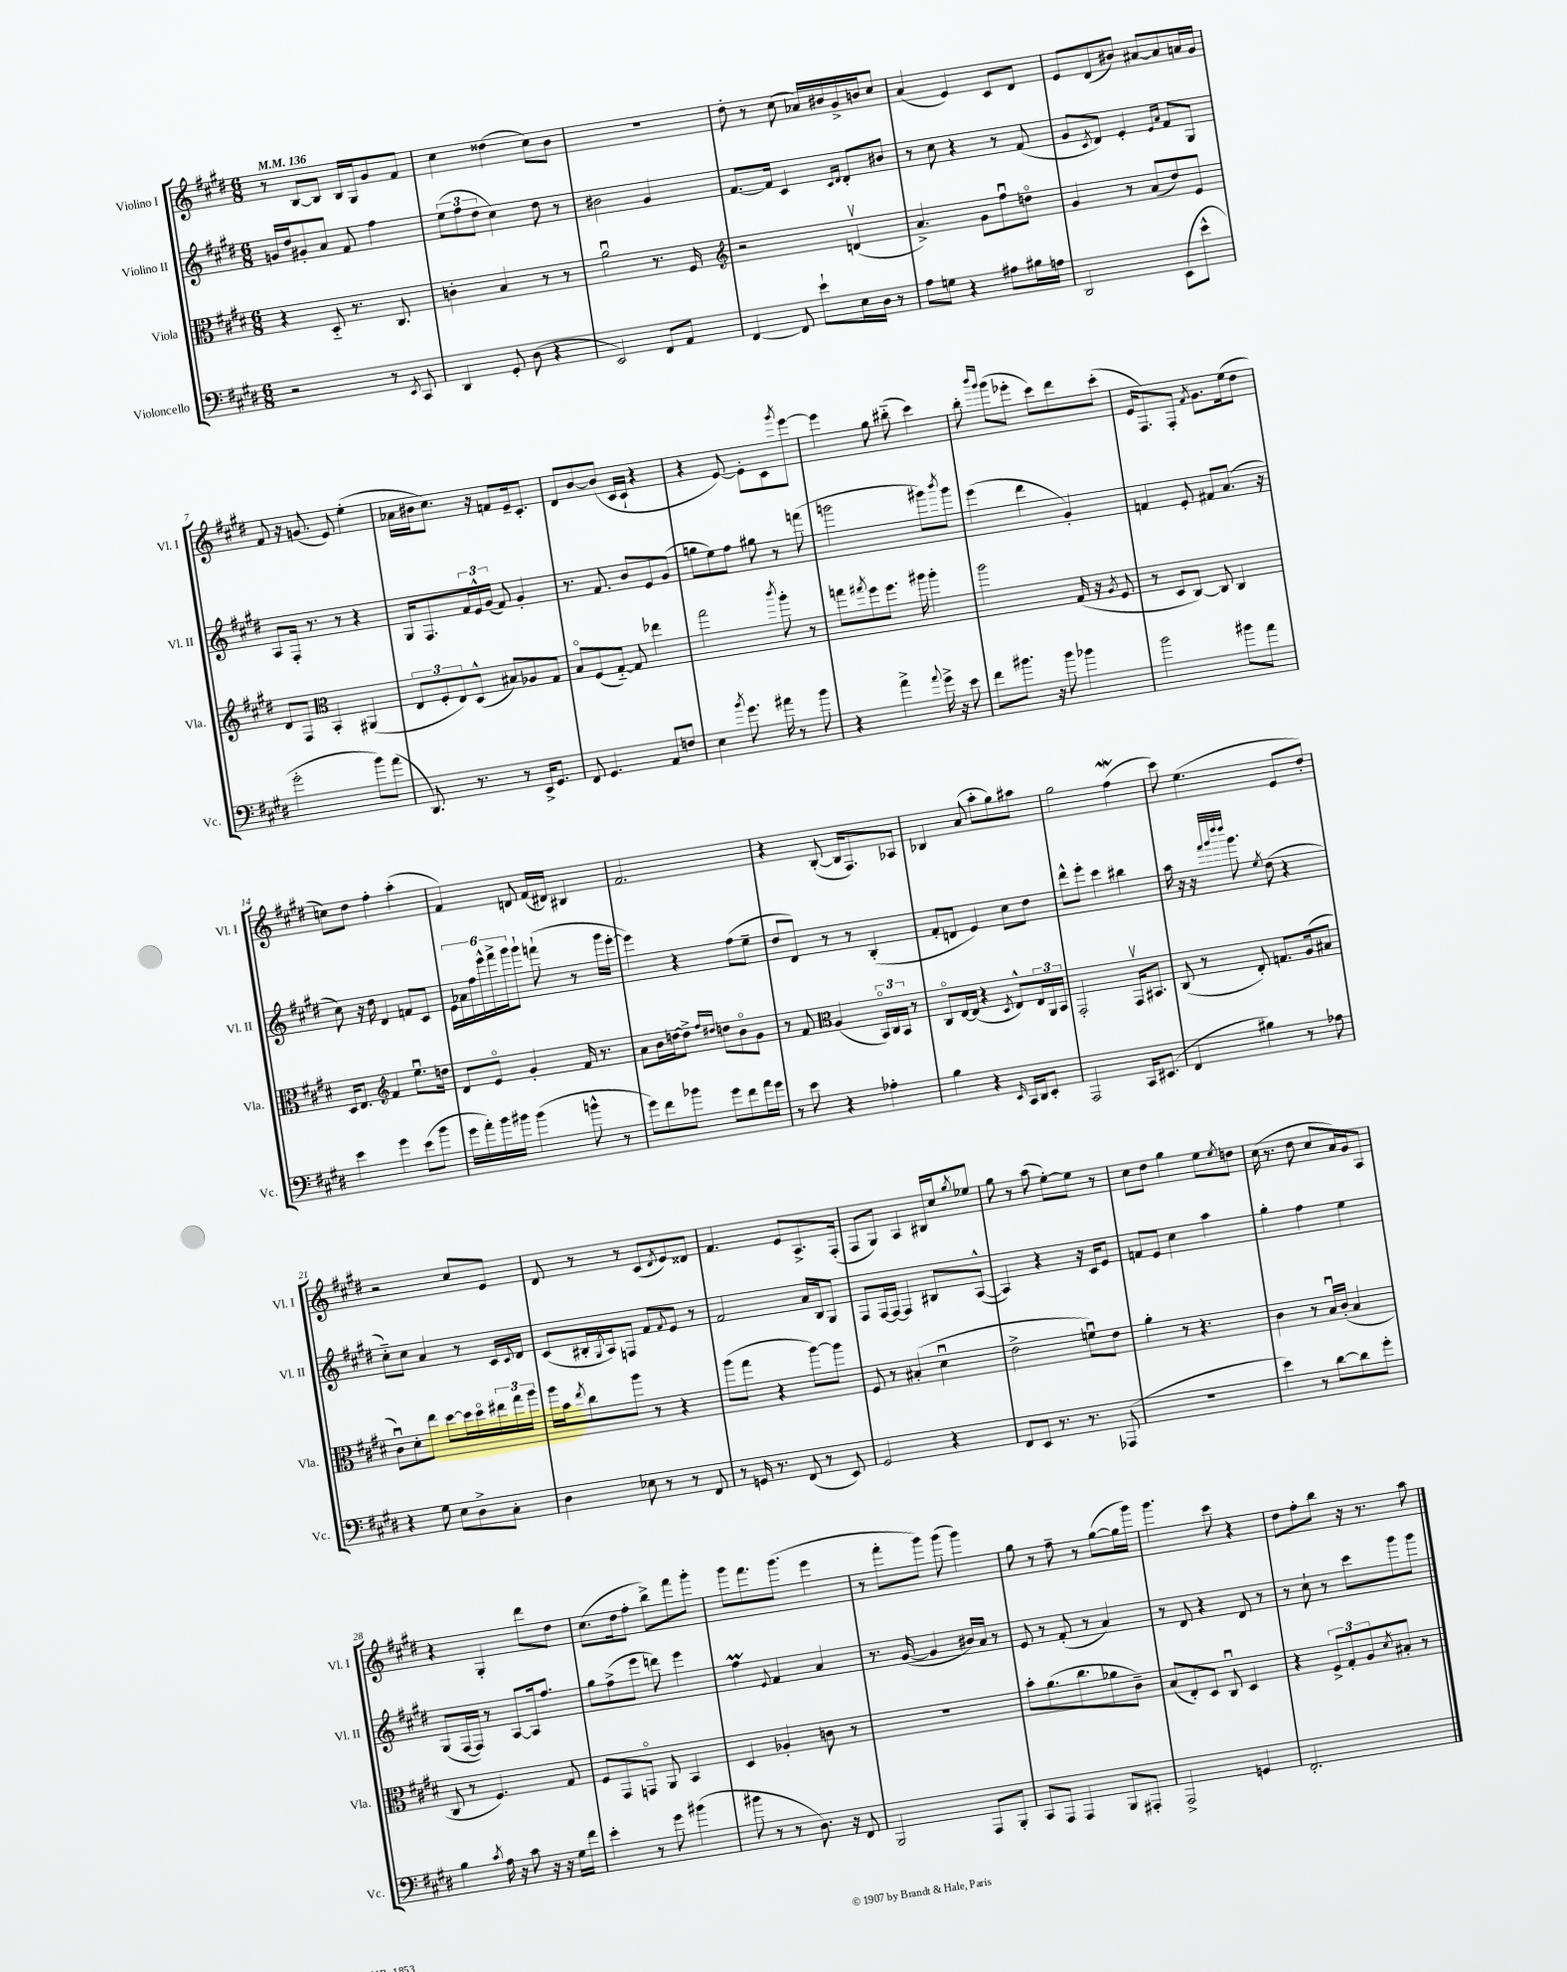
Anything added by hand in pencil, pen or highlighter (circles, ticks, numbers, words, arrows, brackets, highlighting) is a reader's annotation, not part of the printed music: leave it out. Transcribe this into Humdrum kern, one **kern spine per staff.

**kern	**kern	**kern	**kern
*part4	*part3	*part2	*part1
*staff4	*staff3	*staff2	*staff1
*I"Violoncello	*I"Viola	*I"Violino II	*I"Violino I
*I'Vc.	*I'Vla.	*I'Vl. II	*I'Vl. I
*clefF4	*clefC3	*clefG2	*clefG2
*k[f#c#g#d#]	*k[f#c#g#d#]	*k[f#c#g#d#]	*k[f#c#g#d#]
*M6/8	*M6/8	*M6/8	*M6/8
*MM136	*MM136	*MM136	*MM136
=1	=1	=1	=1
2r	4r	16gn/LL	8r
.	.	16dd#/J	.
.	.	8g#X'/	[8B/L
.	8D#/	8a/J	8B/J]
.	8.r	8f#/	16B/LL
.	.	.	16G#/J
8r	.	4ff#\	8g#/
.	8.C#/	.	.
8qEE/	.	.	.
8CC#/	.	.	8f#/J
=2	=2	=2	=2
4DD#/	4cn'\	(12ee\L	4cc#\
.	.	12ff#\	.
.	.	12dd#\J	.
8GG#'/	4B/	4cc#\)	(4dd##X\
(8D#\	.	.	.
4r	8r	8dd#\	8cc#\L)
.	8r	8r	8b\J
=3	=3	=3	=3
2EE/)	2au\	2b#X\	2.r
8FF#/L	8.r	4g#/	.
8AA/J	.	.	.
.	16F#/	.	.
=4	=4	=4	=4
*	*clefG2	*	*
[4FF#/	2r	[8.f#/L	8dd#'\
.	.	.	8r
.	.	16f#/Jk]	.
8FF#/]	.	4c#/	(8cc#\
8e`\L	.	.	16a-X/LL)
.	.	.	16b#X/
.	.	16qqc#/LL	.
.	.	16qqd#/JJ	.
16E\L	(4dnv/	8d#'/L	16g#^/
16D#\JJ	.	.	16bn/J
8r	.	8b#X/J	8cc#/J
=5	=5	=5	=5
8A\L	4.a^/)	8r	(4a/
8Gn\J	.	8cc#\	.
4r	.	4r	4e/)
.	8g#\L	.	.
8A#X\L	8ff#u\	8r	8c#/L
16B#X\L	8ddn\J	(8f#/	8d#/J
16An\JJ	.	.	.
=6	=6	=6	=6
2DD#/	4g#/	8g#/L	8e/L
.	.	8qc#/	.
.	.	8d#/J)	(8d#/
.	8r	4e'/	8b#X/J)
.	(8a/L	.	[8a#X/L
.	.	16qqe/LL	.
.	.	16qqa/JJ	.
(8EE\L	8dd#/)	8f#/L	8a#/]
8e^^\J	8e/J	8G#/J	16an/L
.	.	.	16g#/JJ
!!LO:LB:g=z
=7	=7	=7	=7
2g#'\	8d#/L	8A/L	8f#/
.	8F#/J	16F#'/Jk	16r
.	.	8.r	(8.gn/
*	*clefC3	*	*
.	4BB'/	.	.
.	.	8r	8e/)
8b\L)	(4AA#X/	4r	(4ee'\
(8a\J	.	.	.
=8	=8	=8	=8
8.DD#/)	12E/L	16G#/KL	16a-X\LL
.	.	8.F#/	16b#X\J
.	12F#'/	.	.
.	.	.	8.cc#\J)
.	12E/)	.	.
8.r	.	.	.
.	(8D#^^/J	24f#/L	.
.	.	24e^^/	.
.	.	.	16r
.	.	(24g#/JJ	.
8r	8B#X/L)	8f#/)	8fn/L
16EE^/KL	8A-X/	4g#'/	16e~/k
8.GG#/J	.	.	8.c#'/J
.	8G#/J	.	.
=9	=9	=9	=9
8FF#/	8B/L	8.r	8d#/L
4.GG#/	(8F#/	.	[8b/
.	.	8.f#/	.
.	[8G#/J)	.	(8b/J]
.	8G#/]	8b/L	16c#/LL
.	.	.	16c#`/JJ
8AA/L	4ee-X\	8e/	4r
8Fn/J	.	(8g#/J	.
=10	=10	=10	=10
4E\	2gg#\	8ggn\L	4r
.	.	8ee\)	.
8qb/	.	.	.
8.g#\	.	8ff#\J	[8e/)
.	.	8gg#X\	8e'\L]
16a#X\	.	.	.
.	8qccc#/	.	.
8r	8aa'\	8r	8c#\
.	.	.	8qggg#/
8b\	8r	(8fffn\	[8eee\J
=11	=11	=11	=11
4r	8ggn\L	2gggn\	4eee\]
.	8qgg#X/	.	.
.	8ff#\	.	.
4a^\	8.ff#\J	.	8gg#\
.	.	.	(8bb#X\
.	16aa#X\	.	.
8qqa/	.	.	.
16g#^\	4aa#'\	8ggg#X\L)	4ccc#\)
16r	.	.	.
.	.	8qbbb/	.
8e\	.	8ggg#\J	.
=12	=12	=12	=12
8f#\L	2aa\	(4eee\	8bb'\
.	.	.	16qqbbb/LL
.	.	.	16qqggg#/JJ
8.b#X\J	.	.	(8ggg#\L
.	.	4ddd#\	8eee-X'\J
16r	.	.	.
8b#\	.	.	8ccc#\L)
4b-X\	(16G#/	4g#'/)	8ddd#\
.	16r	.	.
.	8qA/	.	.
.	8F#/	.	(8ccc#'\J
=13	=13	=13	=13
2b\	8r	4fn/	16e/KL
.	.	.	8.F#/)
.	8D#/L	.	.
.	[8C#/J)	8e'/	8F#'/J
.	.	.	8qf#/
.	8C#/]	8f#X/L	8.g#\L
8b#X\L	4C#/	(8.a/J	.
.	.	.	(16ee\k
8a\J	.	.	8dd#\J
.	.	16r	.
!!LO:LB:g=z
=14	=14	=14	=14
4e\	16D#/KL	8cc#\)	8ccn\L)
.	8.E/J	.	.
.	.	16r	8dd#\J
.	.	16dd#\	.
*	*clefG2	*	*
4g#\	4f#/	4d#/	4ff#'\
(8e\L	8.eeu\L	8fn/L	(4aa'\
8b\J	.	8c#/J	.
.	16ddn\Jk	.	.
=15	=15	=15	=15
16g#\LL	8d#/L	24e\LL	4f#/)
.	.	24a-X\	.
16a'\)	.	.	.
.	.	24ff#\	.
16b\	8e/J	24eee^^\	.
.	.	24fff#^\	.
16b#X\JJ	.	.	.
.	.	24ggg#\J	.
(4b#\	4g#'/	8ggg#`\J	8dn/
.	.	(8fffn`\	(16f#/LL
.	.	.	16d#X/JJ)
8bn^^\	16f#/	8r	4B#X/
.	8.r	.	.
8r	.	16ggg#\LL	.
.	.	[16eee'\JJ	.
=16	=16	=16	=16
8g#\L)	8a\L	4eee\])	2.f#/
8f#\	16b\L	.	.
.	[16ddn\J	.	.
8b-X\J	8dd^\J]	4r	.
.	16qqff#/LL	.	.
.	16qqdd#X/JJ	.	.
8g#\L	8ddn\L	.	.
8f#\	8b\	(8ff#\L	.
16a\L	8g#\J	8ee~\J	.
16g#\JJ	.	.	.
=17	=17	=17	=17
8r	8r	8dd#/L	4r
8e\	8f#/	8d#/J)	.
*	*clefC3	*	*
4r	(4A/	8r	([8B'/
.	.	8r	16B/KL]
.	.	.	8.F#/)
4A-X'\	24BB/LL)	(4B'/	.
.	24C#/	.	.
.	24BB/JJ	.	.
.	8r	.	8A-X/J
=18	=18	=18	=18
4B\	8C#/L	8f#'/L	4B-X/
.	[16E/L	8dn/J	.
.	(16E/JJ]	.	.
4r	4r	4e/)	(8a/
.	.	.	8aa'\L
16qqEE/	8qD#/	.	.
16CC#/LL	8E^^/L)	8cc#\L	8gg#\)
16DD#/J	.	.	.
8EE'/J	24E/L	8dd#\J	8aa#X\J
.	24AA/	.	.
.	24BB/JJ	.	.
=19	=19	=19	=19
2AAA/	2GG#'/	8ddd#^^\L	2gg#\
.	.	8eee'\J	.
.	.	4ccc#\	.
16CC#/KL	16GG#v/KL	4bb#X\	(4ff#W\
(8.EE#X/J	8.BB#X/J	.	.
=20	=20	=20	=20
4FF#/	(8C#/	16aa\	8ccc#\)
.	.	16r	.
.	8r	16r	(4.ee\
.	.	32qqfff#/LLL	.
.	.	32qqggg#/	.
.	.	32qqdddd#/	.
.	.	32qqdddd#/JJJ	.
.	.	8.ggg#\	.
4B#X\)	8E'/)	.	.
.	.	8qee/	.
.	8.Gn/L	(8dd#\	.
8r	.	4r	8e/L
.	(16A/k	.	.
8A-X\	8B#X/J	.	8dd#'/J)
!!LO:LB:g=z
=21	=21	=21	=21
4r	8c#u\L)	8cc#\L)	2r
.	8d#'\	8cc#\J	.
8G#\	8ee\J	4a/	.
8E\L	[8dd#\L	.	.
8D#^\	16dd#\L]	8r	8cc#/L
.	16dd#\	.	.
8C#'\J	24ee#X\	16c#/LL	8e/J
.	24gg#\	.	.
.	.	8qqc#/	.
.	.	16d#/JJ	.
.	24aa\JJ	.	.
=22	=22	=22	=22
4D#\	16aa\LL	(8c#/L	8d#/
.	16b\J	.	.
.	8qee/	.	.
.	8cc#\	16B#X'/L	8r
.	.	8qG#/	.
.	.	16A/J)	.
8E-X\	8aa\J	8Fn/J	8r
8r	8r	8f#/L	(8c#/L
.	.	8qqf#/	8qd#/
8r	4r	8e/J	8e/)
8FF#/	.	8r	8d##X/J
=23	=23	=23	=23
8r	(8aa\L	2f#/	4.f#/
16GGn/	8gg#\J	.	.
8.r	.	.	.
.	4r	.	.
(8FF#/	.	.	8e/L
8r	[8aa\L)	16a/LL	8.A^/
.	.	16B/J	.
8EE/)	8aa\J]	8G#/J	.
.	.	.	(16F#'/Jk
=24	=24	=24	=24
2GG#/	8F#/	8F#/L	8F#/L
.	8r	[16F#/L	8G#/J)
.	.	16F#/JJ_	.
.	(4B#X'/	4F#/]	4A/
4r	4d#u\	8B#X/L	16B#X/LL
.	.	.	16cc#/J
.	.	.	8qgg#/
.	.	([8A^^/J	8ee-X/J
=25	=25	=25	=25
8FF#/L	2e^\	4A/])	8gg#\
8EE/J	.	.	8r
8.r	.	4r	(8aa\
.	.	.	[8ee'\L)
8.r	.	.	.
.	8fnu\L)	16r	8ee\J]
.	.	16c#/KL	.
(8AAA-X/	8e\J	8e/J	8r
=26	=26	=26	=26
2.r	4a'\	8fn/L	8cc#\L
.	.	8e/J	8dd#\J
.	8r	4cc#\	4gg#\
.	4.r	.	.
.	.	4aa\	8ee\L
.	.	.	8qee/
.	.	.	8ddn\J
=27	=27	=27	=27
4e\)	4c#\	4gg#'\	(16cc#\
.	.	.	8.r
8r	8r	4ff#\	8dd#\
[8d#\L	16Bu/LL	.	8cc#/L
.	(16c#'/JJ	.	.
8d#\]	4B/	4ee\	16a/L)
.	.	.	16g#/J
8g#'\J	.	.	8A/J
!!LO:LB:g=z
=28	=28	=28	=28
4B\	8C#/	(8G#/L	4r
.	8r	[16F#/L	.
.	.	16F#/JJ])	.
8qc#/	.	.	.
16A\	4.F#/)	8r	4G#'/
16r	.	.	.
8c#\	.	[8A/L	.
16r	.	16A/k]	8ddd#\L
16r	.	8.ff#/J	.
16G#\LL	8G#/	.	8dd#\J
16f#\JJ	.	.	.
=29	=29	=29	=29
4e'\	8F#/L	8gg#\L	(8.cc#\L
.	8GG#/	(8ff#^\	.
.	.	.	16dd#\k
8r	8GGn/J	8eee\J	8ff#'\J
8g#\	8AA/	8dddn\)	8bb^\L)
(4b#X\	4BB/	4eee\	8fff#\
.	.	.	8ggg#'\J
=30	=30	=30	=30
8b#X\	4D#/	4ff#M\	8ggg#\L
8r	.	.	8.fff#\
.	.	8qqe/	.
8r	4A-X'/	4f#/	.
.	.	.	(8.ggg#\J
8.D#\)	.	.	.
.	8cn\	4a/	4eee\
16r	.	.	.
8FF#/	8r	.	.
=31	=31	=31	=31
2BBB/	2.r	8.r	8r
.	.	.	8fff#'\L
.	.	([16g#/	.
.	.	4g#/]	8ggg#\J)
.	.	.	(8ggg#\
8AAA/L	.	16b#X/LL)	4ggg#\)
.	.	16a/JJ	.
8BBB'/J	.	8r	.
=32	=32	=32	=32
8CC#/L	8b'\L	8e/	8gg#\
8AAA/J	(8.a\	8r	8r
4AAA/	.	(8f#'/	8ff#~\
.	8.cc#\	.	.
.	.	8r	8r
8BBB/L	8a-X\	4a/)	([8gg#\L
8AAA#X'/J	8c#~\J)	.	16gg#\L]
.	.	.	16ggg#\JJ)
=33	=33	=33	=33
2AAA^/	(8B/L	8r	4.ggg#\
.	8E'/)	8d#/	.
.	8D#/J	4r	.
.	8C#u/	.	8ccc#\
4GGn/	4D#/	8d#/	4r
.	.	8r	.
=34	=34	=34	=34
2.FF#'/	4r	8r	8dd#\L
.	.	8cc#`\	8ff#'\
.	12F#^/L	8r	8bb\J
.	12G#'/	.	.
.	.	8ccc#\L	16r
.	12A/	.	.
.	.	.	8.r
.	8qd#/	.	.
.	8B#X'/J	8ggg#\	.
.	8r	8ggg#\J	8aa\
==	==	==	==
*-	*-	*-	*-
